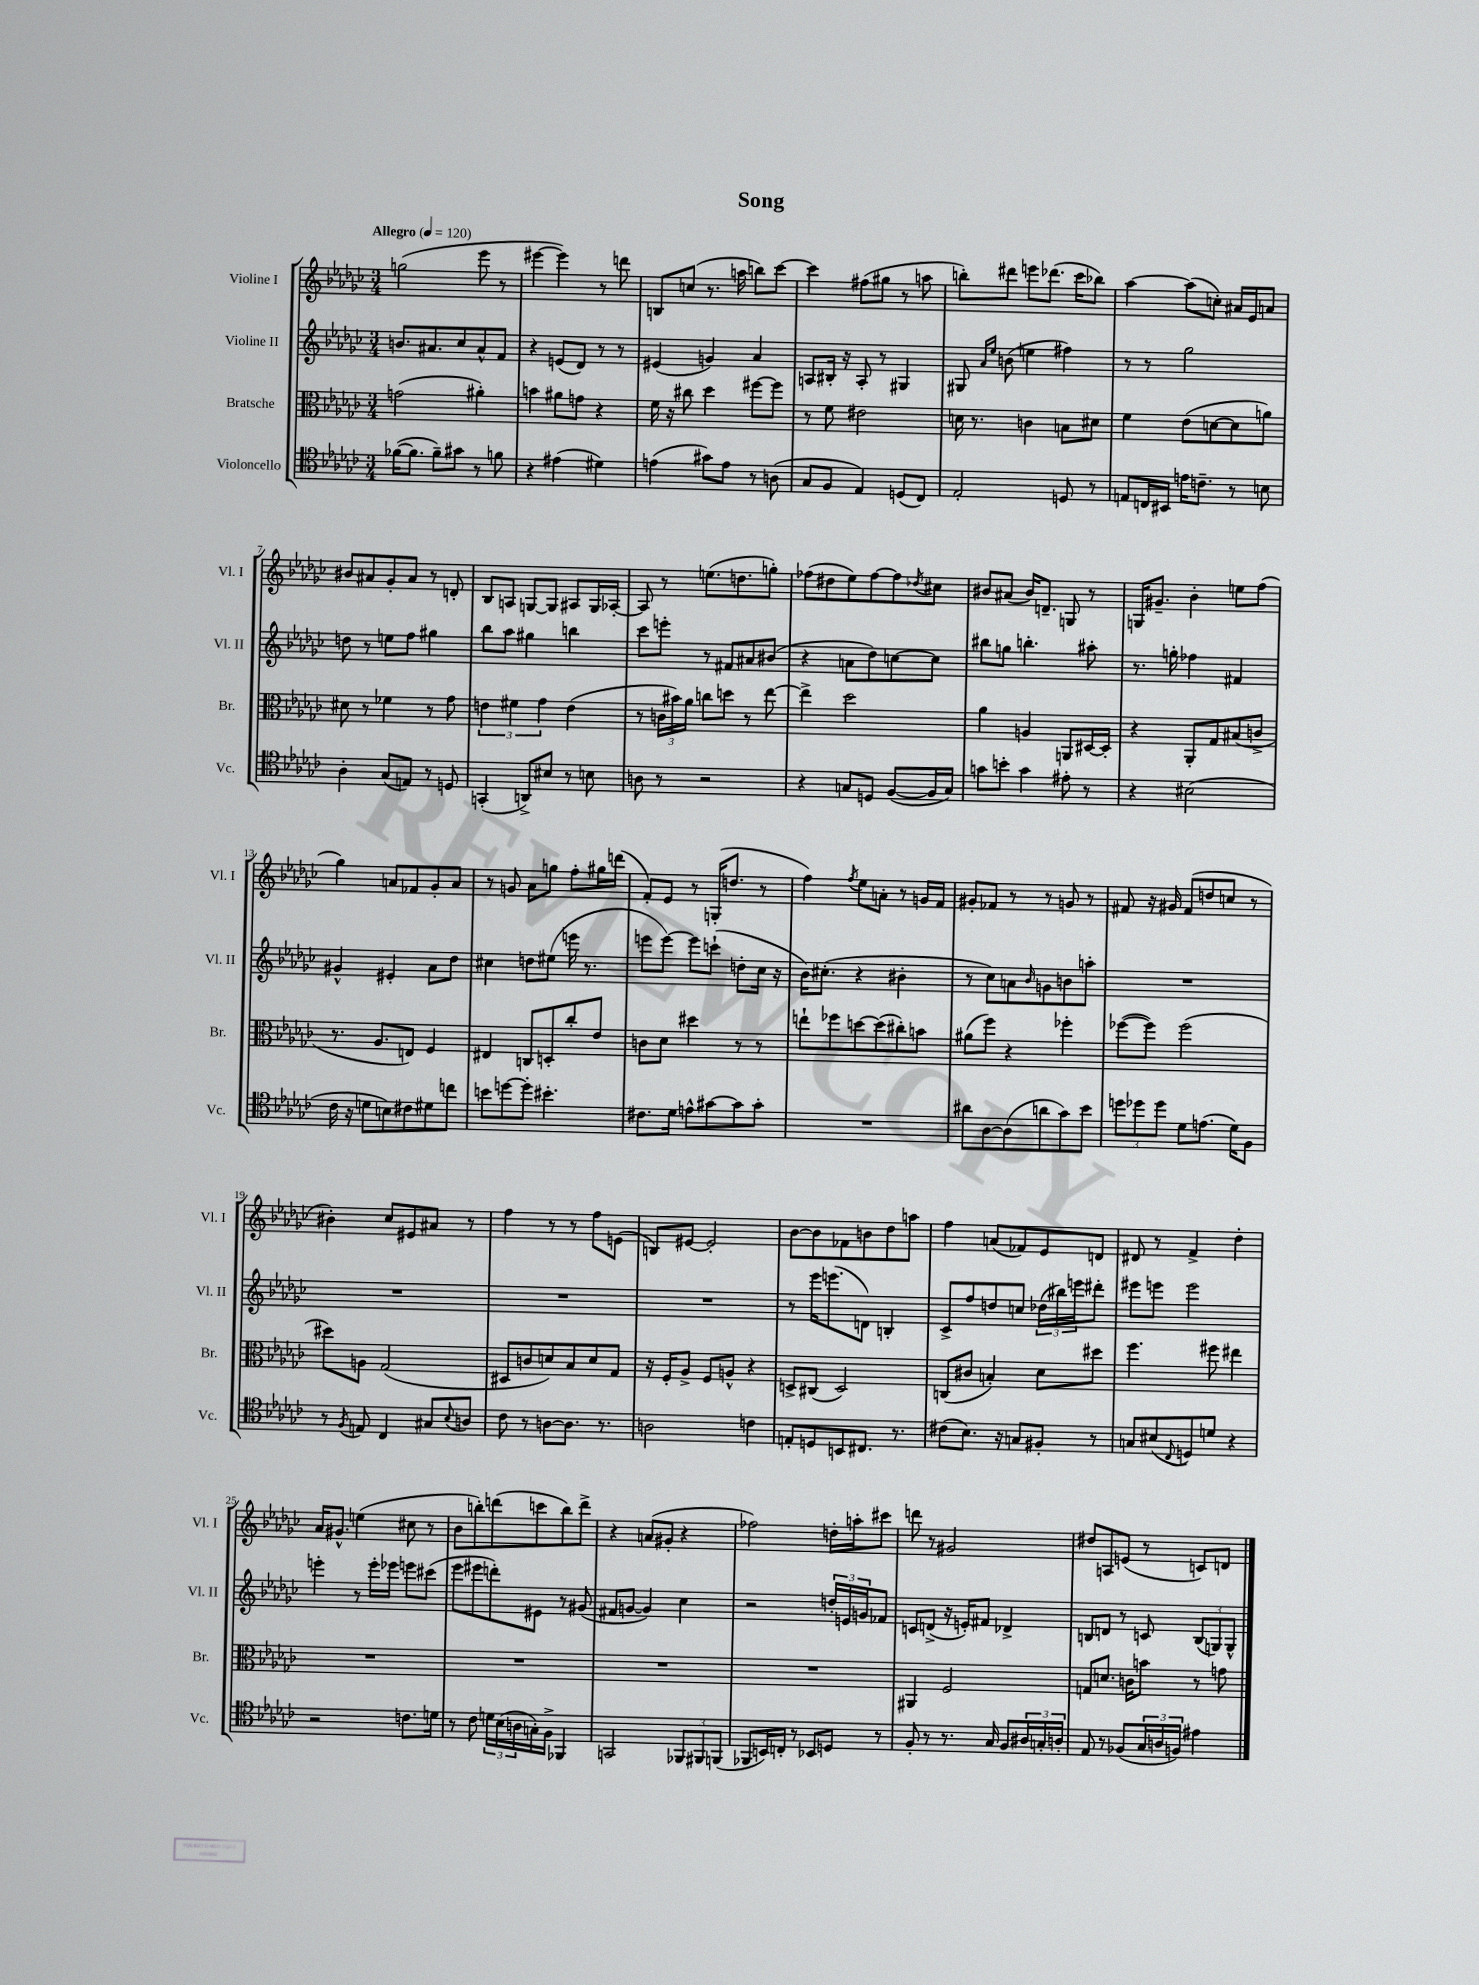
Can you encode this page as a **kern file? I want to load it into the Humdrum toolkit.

**kern	**kern	**kern	**kern
*staff4	*staff3	*staff2	*staff1
*clefC4	*clefC3	*clefG2	*clefG2
*k[b-e-a-d-g-c-]	*k[b-e-a-d-g-c-]	*k[b-e-a-d-g-c-]	*k[b-e-a-d-g-c-]
*M3/4	*M3/4	*M3/4	*M3/4
*MM120	*MM120	*MM120	*MM120
([16f-	(2g	8.b	(2gg
8.f-]	.	.	.
.	.	8.a#	.
8f-~)	.	.	.
8g#	.	8cc-	.
8r	4a#')	8a#^^	8eee-
8f	.	8f	8r
=	=	=	=
4r	4b	4r	[4eee#
(4e#	8a#	(8e	4eee#])
.	8g	8d-)	.
4d#)	4r	8r	8r
.	.	8r	8ddd
=	=	=	=
(4e	16f	(4e#	8B
.	16r	.	.
.	8cc#	.	(8cc
8g#)	4dd-	4g)	8.r
8e	.	.	.
.	.	.	16aa
8r	[8ff#	4a-	8bb)
(8A	8ff#]	.	[8ccc-
=	=	=	=
8G-	8r	8A	4ccc-]
8F	8f	16B#'	.
.	.	16r	.
4E-)	2e#	8A'	(8ff#
.	.	8r	8gg#
(8D	.	4G#	8r
8C-)	.	.	8aa
=	=	=	=
2E-'	16d	8G#	8bb')
.	8.r	.	.
.	.	16qqa-	.
.	.	16qqee-	.
.	.	(8b	8ddd#
.	4c	4ee	8eee
.	.	.	(8.ddd-
8D	8B	4ff#)	.
.	.	.	16ccc-
8r	8d#	.	8bb-)
=	=	=	=
8E	4f	8r	[4aa-
16C	.	8r	.
16BB#	.	.	.
16e	(8e-	2gg-	(8aa-]
8.c~	.	.	.
.	[8d	.	8cc')
8r	8d]	.	16a#
.	.	.	16e-
8B	8a)	.	8a
=	=	=	=
4A-'	8d#	8dd	8b#
.	8r	8r	8a#
(8G-	4f-	8ee	8g-'
8E)	.	8ff	8a#
8r	8r	4gg#	8r
8D	8g-	.	8d'
=	=	=	=
(4GG'	6e	8bb-	8B-
.	.	8aa-	8A
.	6f#	.	.
8AA^)	.	4gg#	[8G
.	6g-	.	.
8B#	.	.	8G]
8r	(4e	4bb	8A#
8B	.	.	16G
.	.	.	[16A-'
=	=	=	=
8A	8r	8ccc-	8A-]
8r	24c	8eee'	8r
.	24b#)	.	.
.	24a-	.	.
2r	8cc	8r	(8.ee
.	8dd	8f#	.
.	.	.	8.dd
.	8r	8a#	.
.	[8ee-	(8b#	8gg')
=	=	=	=
4r	4ee-^]	4r	(8ff-
.	.	.	8dd#
8G	2dd-	8a	8ee-)
8D	.	8dd-)	[8ff-
([8F	.	[8cc	8ff-]
.	.	.	8qdd-
16F]	.	8cc]	8cc#
16G)	.	.	.
=	=	=	=
8g	4a-	8bb#	8b#
8b'	.	8gg	(8a#
4g	4A	4.bb'	16b#)
.	.	.	8.d~
8e#'	8AA	.	8G
8r	[16D#	8aa#'	8r
.	16D#']	.	.
=	=	=	=
4r	4r	8.r	16G
.	.	.	8.g#~
.	.	16gg'	.
(2B#	8AA-'	4ff-	4b-'
.	8G-	.	.
.	(8B#	4f#	8ee
.	8c^	.	(8ff
=	=	=	=
16c-	8.r	4g#^^	4gg-)
16r	.	.	.
8d	.	.	.
.	8.A-	.	.
8B)	.	4e#'	8a
8c#	8E)	.	8f-
8d#	4F	8a-	8g-'
8cc	.	8dd-	8a
=	=	=	=
8b	4E#	4cc#	8r
[8dd	.	.	8g
8dd']	8C	8dd	8a-
4.b#'	8D'	(8ee#	8gg
.	8cc-'	16eee	8ff'
.	.	8.r	.
.	8e-	.	16gg#
.	.	.	(16ddd
=	=	=	=
8.c#	8c	8eee	8f')
.	8d-	[8eee)	8e-
16d-	.	.	.
8e^^	4dd#	8eee]	8r
[8g#	.	(8ccc`	(16G'
.	.	.	8.dd
8g#]	8r	8dd'	.
8g#'	8r	16cc-	8r
.	.	16r	.
=	=	=	=
2.r	8ee`	16b-)	4ff)
.	.	(8.cc#'	.
.	8ff-	.	.
.	.	.	8qff
.	[8dd	4r	8ee-
.	(8dd]	.	8a'
.	8cc#')	4b#'	8r
.	8b	.	16g
.	.	.	16f
=	=	=	=
8a#	(8a#	8r	8g#'
[8A-	8ff)	8cc-)	8f-
(8A-]	4r	8a	8r
.	.	16qqb-	.
8a	.	8g	8r
8g-)	4ff-'	8b	8g
8b-	.	8aa'	8r
=	=	=	=
12dd	([8ff-	2.r	8f#
12dd-	.	.	.
.	8ff-])	.	16r
12dd-	.	.	.
.	.	.	16g#
8d-	(2ff-	.	(8f#
(8.e	.	.	8dd
.	.	.	8cc
16d-)	.	.	.
8F	.	.	8r
=	=	=	=
8r	8dd#)	2.r	4b#')
8qF	.	.	.
8E	8A	.	.
4C-	(2G-	.	8cc-
.	.	.	8e#
8G#	.	.	8a#
8qqB-	.	.	.
8A	.	.	8r
=	=	=	=
8c-	8D#	2.r	4ff
8r	8c	.	.
[8A	8d)	.	8r
8.A]	8B-	.	8r
.	8d	.	8ff
8.r	.	.	.
.	8G-	.	(8e
=	=	=	=
2A	16r	2.r	8B)
.	16F'	.	.
.	8A-^	.	[8e#
.	8F	.	2e#']
.	8A^^	.	.
4c	4r	.	.
=	=	=	=
8E'	8D^	8r	[8b-
8D	(8C#	16eee-	8b-]
.	.	(8.eee	.
8BB	2D)	.	8f-
8.C#	.	8d)	8b
.	.	4B'	8dd-
8.r	.	.	.
.	.	.	8aa
=	=	=	=
(8c#	(8C	8c-^	4ff
8.B-)	8c#	8ff	.
.	4B')	8dd	(8a
16r	.	.	.
8G	.	8cc	8f-)
8F#'	8d-	(24dd-	8e-
.	.	24bb#)	.
.	.	24eee	.
8r	8dd#	8ddd#'	8d
=	=	=	=
8G	4.ff	8eee#	8d#
(8B#	.	8eee	8r
8qqC-	.	.	.
8D)	.	2eee	4f^
8d	8ff#	.	.
4r	4ee#	.	4dd-'
=	=	=	=
2r	2.r	4eee'	16a-
.	.	.	8.g#^^
.	.	8r	(4ee
.	.	16eee'	.
.	.	16eee-	.
8.c	.	8eee	8cc#
.	.	(8ccc#	8r
16d	.	.	.
=	=	=	=
8r	2.r	8eee-	8b-
8c-	.	8eee#	8bb')
24d	.	8ddd')	(8ddd
(24B-	.	.	.
24A	.	.	.
16G')	.	8e#	8ccc
16F^	.	.	.
4FF-	.	8r	8bb)
.	.	(8g#	8ddd^
=	=	=	=
2GG	2.r	8f#	4r
.	.	[8g	.
.	.	4g])	(8a
.	.	.	8g#'
12FF-	.	4cc-	4r
12FF#	.	.	.
(12FF	.	.	.
=	=	=	=
8FF-	2.r	2r	2ff-)
16BB)	.	.	.
16C'	.	.	.
8r	.	.	.
8BB-	.	.	.
8D	.	24dd'	16dd'
.	.	24e	.
.	.	.	16aa'
.	.	24g	.
8r	.	8f-	8ccc#
=	=	=	=
8F'	4AA#	8c	8ddd
8r	.	(8d^	8r
8.r	2F	16r	2g#
.	.	16e')	.
.	.	8f#	.
16G-	.	.	.
8F	.	4d-^	.
24A#	.	.	.
24G'	.	.	.
24A'	.	.	.
=	=	=	=
8E-	8G	8B	8dd#
8r	8.d	8d	8A
(8F-	.	8r	(8e
.	16c	.	.
24G-	8b	8c	8r
24A	.	.	.
24F)	.	.	.
4e#	8r	(12B	8c)
.	.	12G)	.
.	8g	.	8d
.	.	12G^^	.
==	==	==	==
*-	*-	*-	*-
